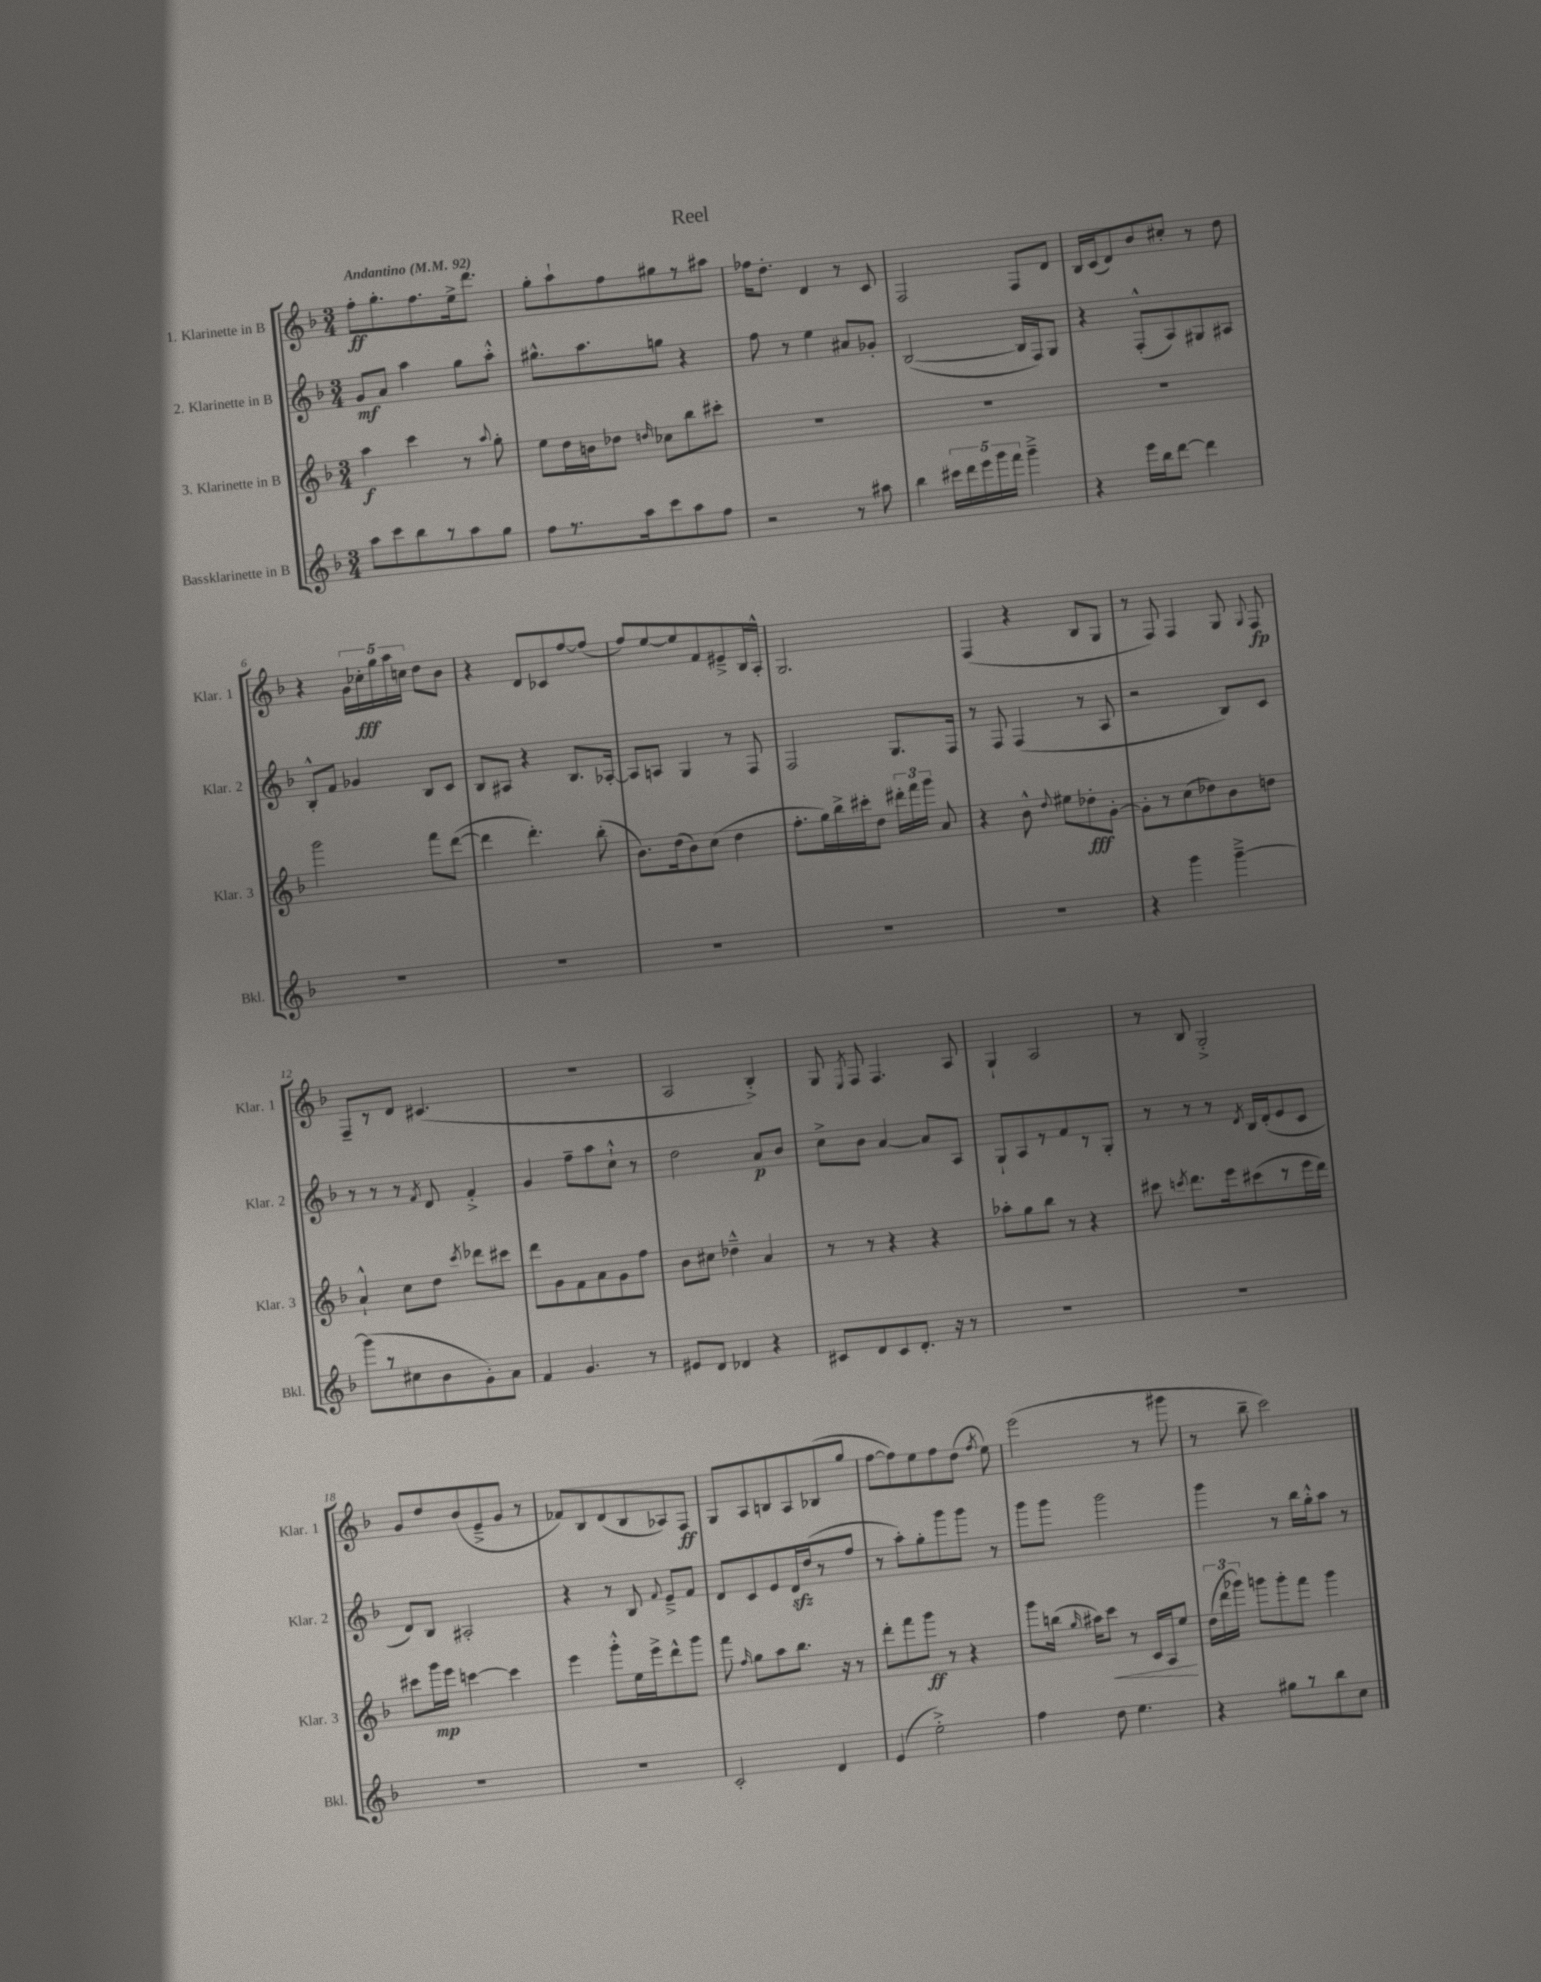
\header { title = "Reel" }
<<
\new StaffGroup <<
\new Staff = "s0" \with { instrumentName = "1. Klarinette in B" shortInstrumentName = "Klar. 1" } {
    \clef treble \key f \major \numericTimeSignature \time 3/4 \tempo "Andantino" 4 = 92
    \autoBeamOff f''8[-.\ff g''8.-. f''8. e''16-> d'''8.] |
    g''8[-. a''8-! f''8 gis''8 r8 ais''8] |
    fes''16[ d''8.]-. d'4 r8 c'8 |
    f2 f8[ d'8] |
    bes16[ c'16( d'8) bes'8 cis''8]-. r8 d''8 |
    r4 \tuplet 5/4 { g'16[ ces''16-.\fff g''16 a''16 c''16] } d''8[ bes'8] |
    r4 d'8[ ces'8 f''8~ f''8]( |
    f''8[) e''8~ e''8 f'8 eis'8---> bes16 a16]-.-^ |
    g2. |
    f4( r4 bes8[ g8] |
    r8 f8) f4 g8 \appoggiatura { g8 } f8\fp |
    f8[-- r8 d'8] cis'4.( |
    R2. |
    a2 bes4-.->) |
    g8 \acciaccatura { e8 } f8 f4. a8 |
    g4-! a2 |
    r8 bes8 g2-.-> |
    g'8[ d''8 bes'8( e'8---> g'8] r8 |
    fes'8[) bes8 d'8( bes8 aes8) f8]\ff |
    g8[ a8 b8 a8 bes8( g''8] |
    f''8[~ f''8) e''8 f''8 d''8]( \acciaccatura { f''8 } e''8) |
    e'''2( r8 gis'''8 |
    r8 bes''8-- c'''2) \bar "|." |
}
\new Staff = "s1" \with { instrumentName = "2. Klarinette in B" shortInstrumentName = "Klar. 2" } {
    \clef treble \key f \major \numericTimeSignature \time 3/4
    \autoBeamOff g'8[\mf a'8] a''4 g''8[ a''8]-.-^ |
    gis''8.[-^ a''8. g''8] r4 |
    f''8 r8 e''4 ais'8[ ges'8]-. |
    bes2~( bes16[ f16) g8] |
    r4 f8[-.-^( a8) gis8 ais8] |
    bes8[-.-^ f'8] ges'4 bes8[ c'8] |
    bes8[ ais8] r4 bes8.[ aes16]~-. |
    aes8[ a8] g4 r8 f8 |
    f2 g8.[ f16] |
    r8 f8 f4( r8 a8 |
    r2 bes8[) c'8] |
    r8 r8 r8 \acciaccatura { f'8 } d'8 f'4-.-> |
    g'4 f''8[-- a''8 c''8]-!-^ r8 |
    d''2 a'8[\p bes'8] |
    c''8[-> bes'8] a'4~ a'8[ a8] |
    g8[-! a8 r8 f'8 r8 g8]-. |
    r8 r8 r8 \acciaccatura { d'8 } bes16[ d'16-.( e'8 c'8] |
    d'8[) bes8] ais2-. |
    r4 r8 bes8 \appoggiatura { f'8 } e'8[---> f'8] |
    d'8[ c'8 e'8 d'16\sfz d''16( r8 f''8] |
    r8 a''8[-.) g''8-. g'''8 g'''8] r8 |
    g'''8[ g'''8] g'''2 |
    g'''4 r8 bes''16[ g''16-.-^ a''8] r8 \bar "|." |
}
\new Staff = "s2" \with { instrumentName = "3. Klarinette in B" shortInstrumentName = "Klar. 3" } {
    \clef treble \key f \major \numericTimeSignature \time 3/4
    \autoBeamOff a''4\f c'''4 r8 \appoggiatura { a''8 } g''8-. |
    e''8[ d''16 b'16 des''8] \grace { d''16 } ces''8[ bes''8 cis'''8]-. |
    R2. |
    R2. |
    R2. |
    g'''2 f'''8[ d'''8]~( |
    d'''4 d'''4.-.) bes''8-.( |
    bes'8.[) d''16( bes'8) c''8]( d''4 |
    f''8.[-. g''16) bes''16-> cis'''16-. d''8] \tuplet 3/2 { dis'''16[-. f'''16 g'''16] } a'8 |
    r4 bes'8-^ \appoggiatura { d''8 } eis''8[ des''8-.\fff g'8]~-. |
    g'8[-. r8 c''8( des''8) bes'8 d''8] |
    a'4-!-^ c''8[ d''8] \acciaccatura { c'''8 } des'''8[ cis'''8] |
    d'''8[ g'8 f'8 a'8 g'8 f''8] |
    bes'8[ cis''8] des''4---^ a'4 |
    r8 r8 r4 r4 |
    aes''8[-. g''8 bes''8] r8 r4 |
    cis'''8 \acciaccatura { c'''8 } d'''8.[ e'''16 cis'''8( r8 e'''16 d'''16]) |
    cis'''8[ g'''16\mp e'''16] c'''4~ c'''4 |
    e'''4 g'''8[-.-^ e''16 e'''16-> d'''8-^ g'''8] |
    f'''8 \grace { f''16 } g''8[ a''8 bes''8.] r16 r8 |
    d'''8[-. f'''8 g'''8]\ff r8 r4 |
    g'''8[ b''16]( \grace { g''16 } ais''16[) c'''8]\< r8 c'16[ a16 e''8]\! |
    \tuplet 3/2 { d''16[( d'''16 ges'''16]) } g'''8[ g'''8-. f'''8] g'''4 \bar "|." |
}
\new Staff = "s3" \with { instrumentName = "Bassklarinette in B" shortInstrumentName = "Bkl." } {
    \clef treble \key f \major \numericTimeSignature \time 3/4
    \autoBeamOff a''8[ c'''8 bes''8 r8 a''8 g''8] |
    f''8[ r8. a''16 c'''8 a''8 f''8] |
    r2 r8 ais''8 |
    bes''4 \tuplet 5/4 { cis'''16[ d'''16 e'''16 g'''16 f'''16] } g'''4---> |
    r4 e'''16[ bes''16 d'''8]~ d'''4 |
    R2. |
    R2. |
    R2. |
    R2. |
    R2. |
    r4 g'''4 g'''4~---> |
    g'''8[( r8 cis''8 bes'8 g'8-.) a'8] |
    f'4 g'4. r8 |
    eis'8[ d'8] des'4 r4 |
    cis'8[ d'8 cis'8 d'8.]-. r16 r8 |
    R2. |
    R2. |
    R2. |
    R2. |
    c'2-. d'4 |
    e'4( e''2-.->) |
    f''4 d''8 e''4. |
    r4 gis''8[ r8 bes''8 c''8] \bar "|." |
}
>>
>>
